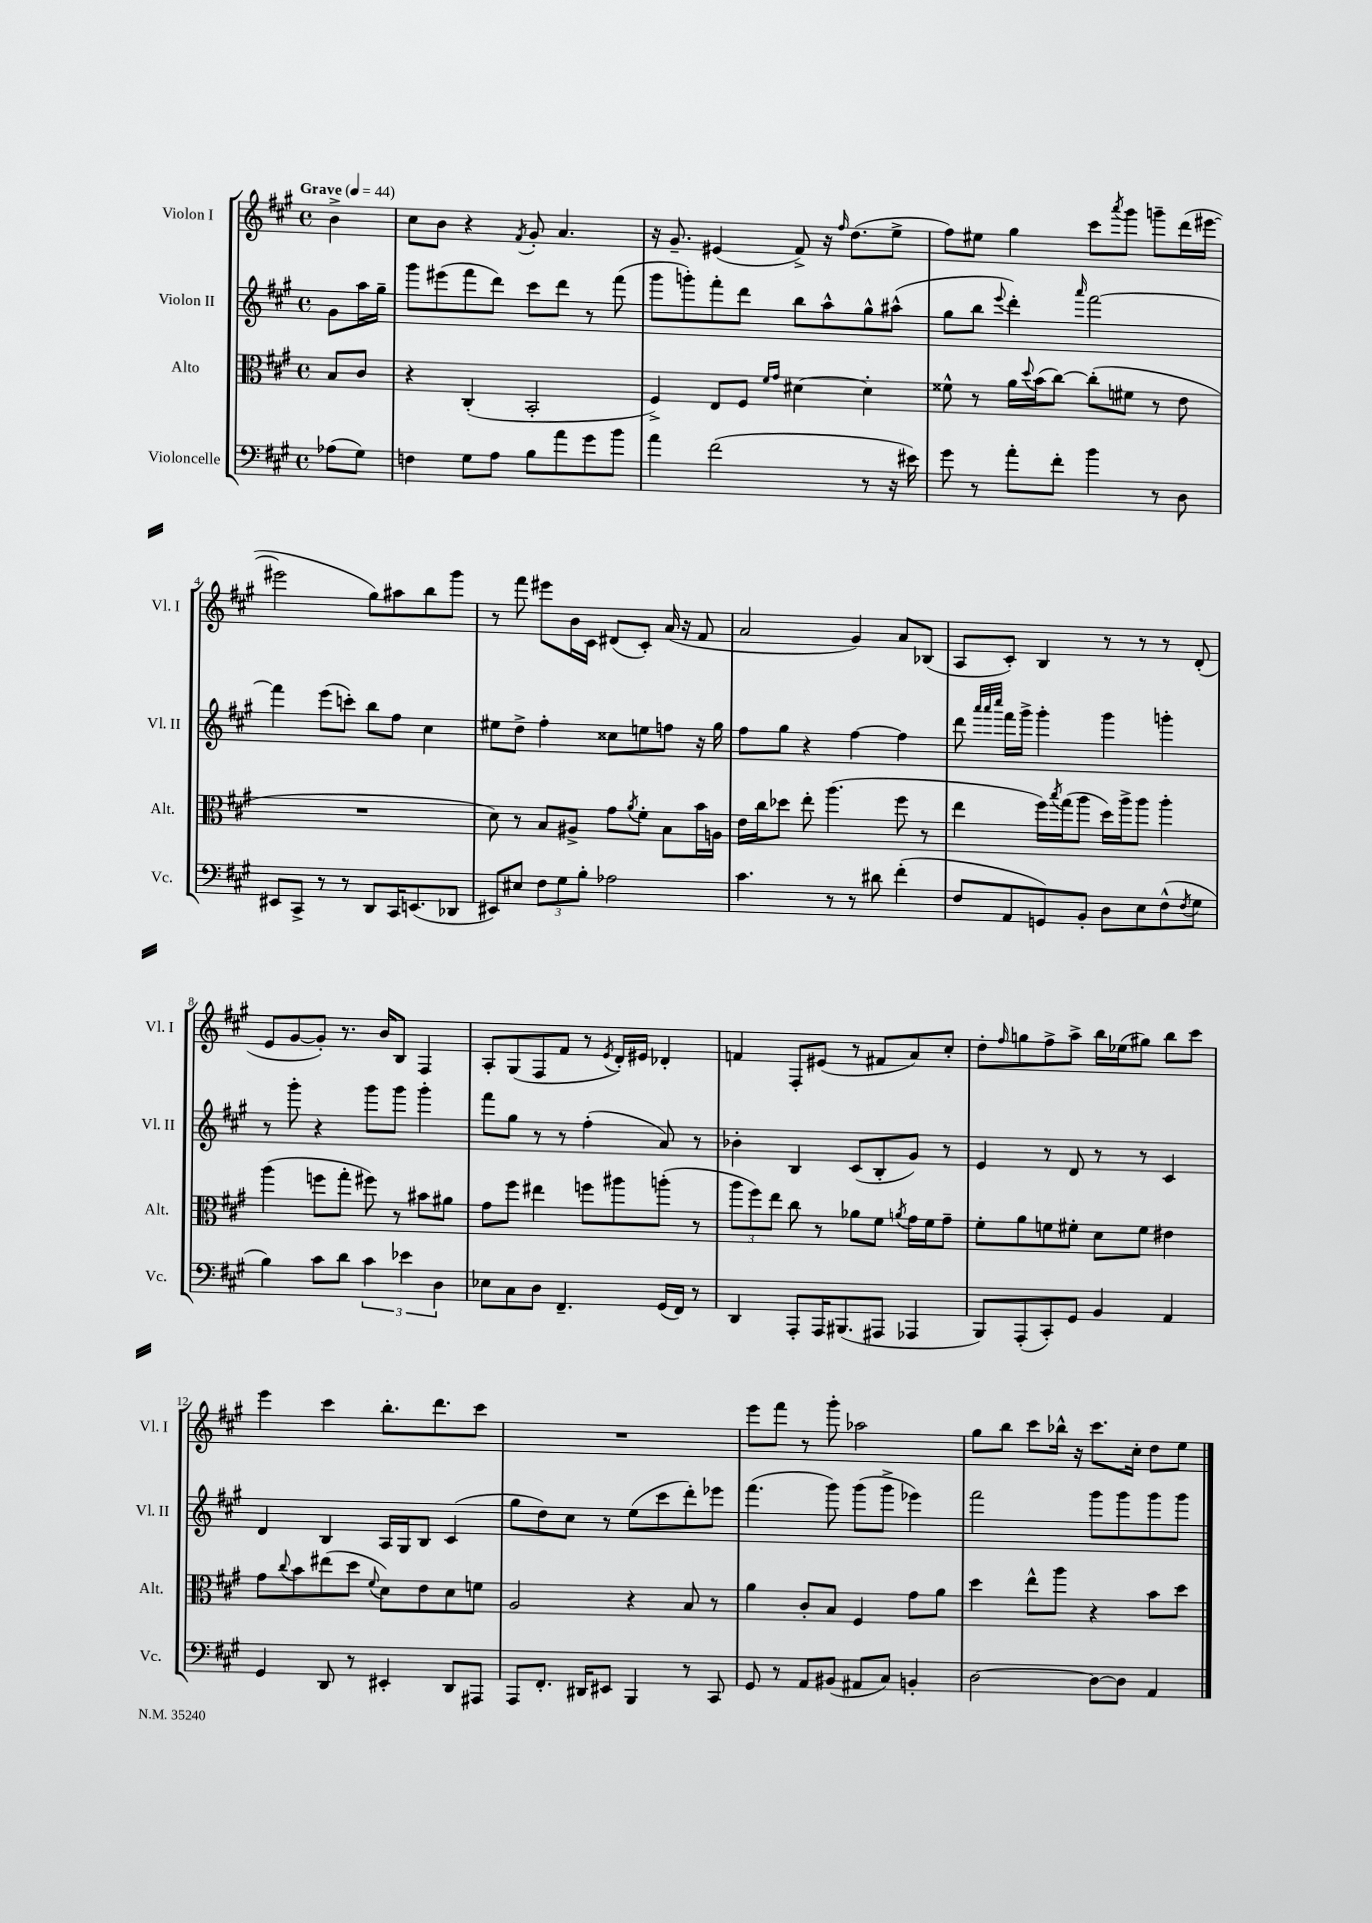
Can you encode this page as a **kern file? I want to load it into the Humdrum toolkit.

**kern	**kern	**kern	**kern
*staff4	*staff3	*staff2	*staff1
*clefF4	*clefC3	*clefG2	*clefG2
*k[f#c#g#]	*k[f#c#g#]	*k[f#c#g#]	*k[f#c#g#]
*M4/4	*M4/4	*M4/4	*M4/4
*met(c)	*met(c)	*met(c)	*met(c)
*MM44	*MM44	*MM44	*MM44
(8A-	8B	8g#	4b^
8G#)	8c#	16aa	.
.	.	16gg#~	.
=	=	=	=
4F	4r	8ggg#	8cc#
.	.	(8eee#	8b
8G#	(4C#'	8fff#	4r
8A	.	8ddd)	.
.	.	.	8qf#
8B	2BB'	8ccc#	8g#'
8a	.	8ddd	4.a
8g#	.	8r	.
8b	.	(8fff#	.
=	=	=	=
4a	4F#^)	8ggg#	16r
.	.	.	8.g#~
.	.	8ggg')	.
(2f#	8E	8fff#'	(4e#
.	8F#	8ddd	.
.	16qqf#	.	.
.	16qqg#	.	.
.	[4d#	8bb	8f#^)
.	.	8aa^^	16r
.	.	.	16qqff#
.	.	.	(8.dd
8r	4d#']	8gg#^^	.
16r	.	(8aa#^^	8ee^
16e#)	.	.	.
=	=	=	=
8g#	8f##^^	8gg#	8ff#)
8r	8r	8bb	8ee#
.	.	8qqeee	.
8a'	16a	4ddd')	4gg#
.	8qqdd	.	.
.	(16b	.	.
8f#'	[8cc#)	.	.
.	.	16qqaaa	.
4b	(8cc#']	[2fff#	8ccc#
.	.	.	8qaaa
.	8f#	.	8ggg#
8r	8r	.	8ggg~
8D	8e	.	(16ddd
.	.	.	[16eee#
=	=	=	=
8EE#	1r	4fff#]	2eee#]
8CC#^	.	.	.
8r	.	(8eee	.
8r	.	8ccc')	.
8DD	.	8bb	8gg#)
16CC#	.	8ff#	8aa#
(8.EE	.	.	.
.	.	4cc#	8bb
8DD-	.	.	8ggg#
=	=	=	=
8EE#)	8d)	8ee#	8r
8E#	8r	8dd^	8fff#
12F#	8B	4ff#'	8eee#
12G#	.	.	.
.	8A#^	.	16b
12B'	.	.	.
.	.	.	16c#
2A-	8g#	8cc##	(8d#
.	8qa	.	.
.	8f#'	8ee	8c#')
.	8B	8ff	(16a
.	.	.	16r
.	16b	16r	8f#
.	16A	16gg#	.
=	=	=	=
4.c#	16e	8ff#	2a
.	16cc#	.	.
.	8dd-	8gg#	.
.	8ee'	4r	.
8r	(4.aa	.	.
8r	.	[4ff#	4g#)
8d#	.	.	.
(4f#'	8ff#	4ff#]	8a
.	8r	.	(8B-
=	=	=	=
8F#	4ee	8ddd	8A
.	.	32qqaaa	.
.	.	32qqaaa	.
.	.	32qqcccc#	.
8AA	.	16fff#	8c#')
.	.	16ggg#^	.
8GG)	16ff#)	4ggg#'	4B
.	8qbb	.	.
.	(16gg#	.	.
8BB'	8aa	.	.
8D	16dd)	4ggg#	8r
.	16aa^	.	.
8E	8aa	.	8r
(8F#^^	4aa'	4ggg'	8r
8qF#	.	.	.
8G#	.	.	(8d'
=	=	=	=
4B)	(4aa	8r	8e
.	.	8ggg#'	[8g#
8c#	8ff	4r	8g#'])
8d	8gg#'	.	8.r
6c#	8ff#)	8ggg#	.
.	.	.	16b
.	8r	8ggg#	8B
6e-	.	.	.
.	8b#	4ggg#'	4F#
6D	.	.	.
.	8a#	.	.
=	=	=	=
8E-	8g#	8fff#	8A'
8C#	8ff#	8gg#	(8G#
8D	4ee#	8r	8F#
4.FF#~	.	8r	8f#
.	8ff	(4ff#'	8r
.	.	.	8qe
.	8aa#	.	16d')
.	.	.	16e#
(16GG#	(8aa'	8a)	4d-'
16FF#)	.	.	.
8r	8r	8r	.
=	=	=	=
4DD	12aa	4b-'	4f
.	12ff#)	.	.
.	12ee	.	.
8AAA'	8cc#	4B	8F#'
16AAA	8r	.	(8e#
(8.BBB#	.	.	.
.	8a-	(8c#	8r
8AAA#	8f#	8B'	8f#
.	8qa	.	.
4AAA-	16g#	8g#)	8a)
.	16f#	.	.
.	8g#~	8r	8cc#'
=	=	=	=
8BBB)	8f#'	4e	8dd'
.	.	.	16qqff#
(8AAA'	8a	.	8gg
8CC#')	8f	8r	8ff#^
8GG#	8f#'	8d	8aa^
4BB	8d	8r	16bb
.	.	.	(16ee-
.	8f#	8r	8gg#)
4AA	4e#	4c#	8bb
.	.	.	8ccc#
=	=	=	=
4GG#	8g#	4d	4eee
.	8qqcc#	.	.
.	8b	.	.
8DD	(8ee#	4B	4ccc#
8r	8dd	.	.
.	8qqf#	.	.
4EE#'	8d)	16A	8.bb'
.	.	16G#	.
.	8e	8B	.
.	.	.	8.ddd
8DD	8d	(4c#	.
8AAA#	8f	.	8ccc#
=	=	=	=
8AAA	2A	8gg#	1r
8.FF#'	.	8dd)	.
.	.	8cc#	.
16DD#	.	.	.
8EE#	.	8r	.
4BBB	4r	(8ee	.
.	.	8ccc#	.
8r	8B	8ddd')	.
8CC#	8r	8eee-	.
=	=	=	=
8GG#	4a	(4.fff#	8eee
8r	.	.	8fff#
8AA	8c#'	.	8r
(8BB#	8B	8ggg#)	8ggg#'
8AA#	4F#	(8ggg#	2aa-
8C#)	.	8ggg#^	.
4BB'	8g#	4eee-)	.
.	8a	.	.
=	=	=	=
[2D	4dd	2fff#	8gg#
.	.	.	8bb
.	8ee^^	.	8ccc#
.	8aa	.	16bb-^^
.	.	.	16r
8D_	4r	8ggg#	8.ccc#
8D]	.	8ggg#	.
.	.	.	16cc#'
4AA	8b	8ggg#	8dd
.	8dd	8ggg#	8ee
==	==	==	==
*-	*-	*-	*-
